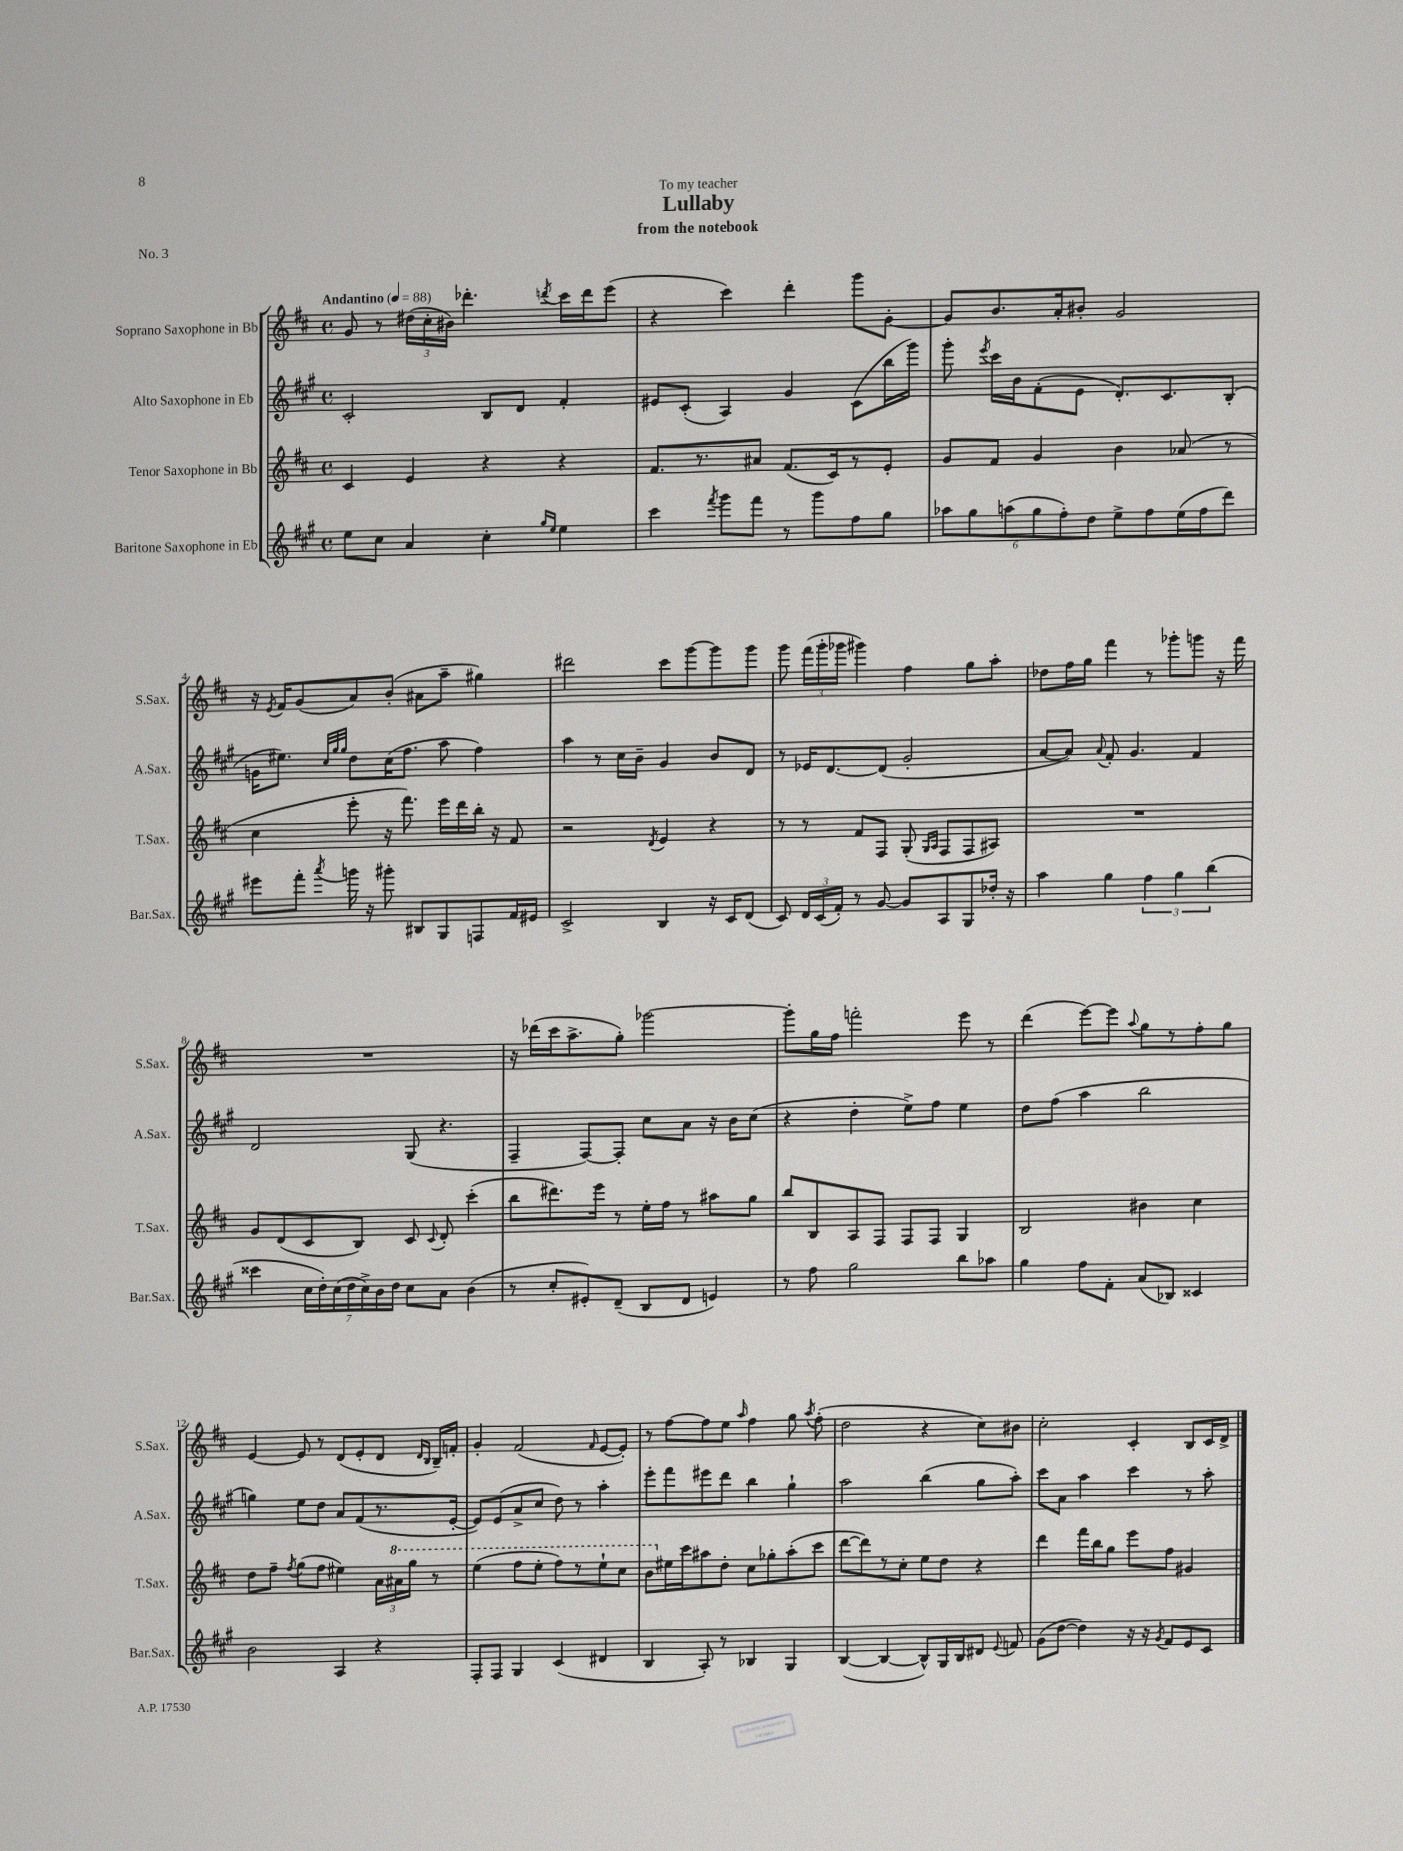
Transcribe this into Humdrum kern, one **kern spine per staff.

**kern	**kern	**kern	**kern
*part4	*part3	*part2	*part1
*staff4	*staff3	*staff2	*staff1
*I"Baritone Saxophone in Eb	*I"Tenor Saxophone in Bb	*I"Alto Saxophone in Eb	*I"Soprano Saxophone in Bb
*I'Bar.Sax.	*I'T.Sax.	*I'A.Sax.	*I'S.Sax.
*clefG2	*clefG2	*clefG2	*clefG2
*k[f#c#g#]	*k[f#c#]	*k[f#c#g#]	*k[f#c#]
*M4/4	*M4/4	*M4/4	*M4/4
*met(c)	*met(c)	*met(c)	*met(c)
*MM88	*MM88	*MM88	*MM88
=1	=1	=1	=1
!	!	!	!LO:TX:a:B:t=Andantino
8ee\L	4c#/	2c#'/	8g/
8cc#\J	.	.	8r
4a/	4e/	.	(24dd#X\LL
.	.	.	24cc#'\
.	.	.	24b#X\JJ)
.	.	.	4.ddd-X'\
4cc#'\	4r	8B/L	.
.	.	8d/J	.
16qqgg#/LL	.	.	.
16qqee/JJ	.	.	8qdddn/
4ee\	4r	4f#'/	16ccc#\LL
.	.	.	16ddd\J
.	.	.	(8eee\J
=2	=2	=2	=2
4ccc#\	8.f#/L	8e#X/L	4r
.	.	(8c#'/J	.
.	8.r	.	.
8qfff#/	.	.	.
8ggg#\L	.	4A/)	4ccc#\)
8fff#\J	8a#X/J	.	.
8r	(8.f#/L	4g#/	4ddd'\
8ggg#\L	.	.	.
.	16c#/k)	.	.
8ff#\	8r	(8c#\L	8ggg\L
8gg#\J	8e'/J	16bb\L	[8g'\J
.	.	16ggg#\JJ)	.
=3	=3	=3	=3
12aa-X\L	8g/L	8ggg#'\	8g/L]
12gg#\	.	.	.
.	.	8qeee/	.
.	8f#/J	16ccc#\LL	8.b/
(12aan\	.	.	.
.	.	16b\J	.
12gg#\	4g/	(8f#'\	.
.	.	.	16a'/k
12ff#'\)	.	.	.
.	.	8e\J	8b#X'/J
12dd\J	.	.	.
8ee^\L	4b\	8.d'/L)	2g/
8ff#\	.	.	.
.	.	8.c#/	.
(16ee\L	(8a-X/	.	.
16ff#\J	.	.	.
8ddd\J)	8r	(8B'/J	.
!!LO:LB:g=z
=4	=4	=4	=4
8eee#X\L	4cc#\	16gn\KL	16r
.	.	.	8qe/
.	.	8.ee#X\J)	16f#/KL
8fff#'\J	.	.	(8g/
.	.	32qqcc#/LLL	.
.	.	32qqgg#/	.
8qaaa/	.	32qqgg#/JJJ	.
16gggn\	8eee'\	8dd\L	8a/)
16r	.	.	.
8ggg#X'\	16r	(16cc#\K	(8b'/J
.	8.fff#\)	8.ff#\J	.
8B#X/L	.	.	8a#X\L
8G#/	16eee\LL	8aa\	8aa~\J
.	16ddd\	.	.
8Fn/	16bb'\JJ	4ff#\)	4gg#X\)
.	16r	.	.
16f#/L	8f#/	.	.
16e#X/JJ	.	.	.
=5	=5	=5	=5
2c#^/	2r	4aa\	2ddd#X\
.	.	8r	.
.	.	16cc#\LL	.
.	.	16b~\JJ	.
.	8qd/	.	.
4B/	4e/	4g#/	8ccc#\L
.	.	.	[8ggg\
16r	4r	8b/L	8ggg\]
16c#/KL	.	.	.
(8d/J	.	8d/J	8ggg\J
=6	=6	=6	=6
8c#/)	8r	8r	8ggg\
24d/LL	8r	16e-X/KL	(24fff#\LL
(24c#/	.	.	24ggg'\
.	.	[8.d/	.
24f#'/JJ)	.	.	24ggg-X\JJ
8r	8f#/L	.	4ggg#X\)
[8g#/	8F#/J	(8d/J]	.
8g#/L]	(8G'/	2g#'/	4ff#\
.	16qqG/LL	.	.
.	16qqA/JJ	.	.
8A/	8F#/L	.	.
8G#/	8F#/	.	8gg\L
16dd-X'/Jk	8A#X/J)	.	8aa'\J
16r	.	.	.
=7	=7	=7	=7
4aa\	1r	[8a/L	8dd-X\L
.	.	8a/J])	16ff#\L
.	.	.	16gg\JJ
.	.	8qqa/	.
4gg#\	.	8f#'/	4fff#\
.	.	4.g#/	.
6ff#\	.	.	8r
.	.	.	8ggg-X'\L
6gg#\	.	.	.
.	.	4f#/	8gggn\J
(6bb\	.	.	.
.	.	.	16r
.	.	.	16fff#\
!!LO:LB:g=z
=8	=8	=8	=8
4ccc##X\	8g/L	2d/	1r
.	(8d/	.	.
28cc#\LL	8c#/	.	.
28dd'\)	.	.	.
(28cc#\	.	.	.
28dd\	.	.	.
.	8B/J)	.	.
28cc#^\)	.	.	.
28b\	.	.	.
28dd\JJ	.	.	.
8cc#\L	8c#/	(8G#/	.
.	8qqc#/	.	.
8a\J	8d'/	4.r	.
(4b\	(4ccc#'\	.	.
=9	=9	=9	=9
8r	8bb\L	4F#~/	16r
.	.	.	(16ddd-X\LL
8cc#'/L	8.ddd#X\)	.	16ccc#\J
.	.	.	8.aa^\
8e#X'/)	.	[8F#/L)	.
.	16eee\Jk	.	.
(8d~/J	8r	8F#'/J]	8gg'\J)
8B/L	16ee'\LL	8cc#\L	[2ggg-X\
.	16ff#\JJ	.	.
8d/J	8r	8a\J	.
4en/)	8aa#X\L	16r	.
.	.	16b\KL	.
.	8gg\J	(8cc#\J	.
=10	=10	=10	=10
8r	8bb/L	4r	8ggg-'\L]
8ff#\	8B/	.	16gg\L
.	.	.	16ff#\JJ
2gg#\	8A/	4dd'\	2fffn'\
.	8F#/J	.	.
.	8F#/L	8ee^\L)	.
.	8F#/J	8ff#\J	.
8bb\L	4G/	4ee\	8eee\
8aa-X\J	.	.	8r
=11	=11	=11	=11
4gg#\	2B/	8dd\L	(4ddd\
.	.	(8ff#\J	.
8ff#\L	.	4aa\	[8eee\L)
8f#'\J	.	.	8eee\J]
.	.	.	8qqaa/
(8a/L	4b#X\	2bb\	8gg\L
8B-X/J)	.	.	8r
4c##X/	4cc#\	.	8ff#'\
.	.	.	8gg\J
!!LO:LB:g=z
=12	=12	=12	=12
2b\	8dd\L	4ggn\)	[4e/
.	8ff#~\J	.	.
.	8qff#/	.	.
.	(8gg\L	8ee\L	8e/]
.	8ff#\J	8dd\J	8r
4A/	4ee#X\)	8a/L	(8d/L
.	.	(8f#/	8e'/
4r	24a\LL	8.r	8d/J
*	*8va	*	*
.	24aa#X\	.	.
.	24ggg\JJ	.	.
.	.	.	16qqd/LL
.	.	.	16qqB/JJ
.	8r	.	16B~/LL)
.	.	[16e'/Jk	16fn'/JJ
=13	=13	=13	=13
8F#'/L	(4eee\	8e/L])	4g'/
8F#/J	.	(8e/	.
4G#/	8fff#\L	8a^/	(2f#/
.	8eee'\J	8cc#/J	.
(4c#/	8fff#\L)	8dd\)	.
.	8r	8r	.
.	.	.	16qqf#/
4d#X/	8eee`\	4aa'\	[8e/L
.	8ccc#\J	.	8e'/J])
=14	=14	=14	=14
4B/	8bb\L	8eee'\L	8r
*	*X8va	*	*
.	16ee#X\L	8fff#\	[8ff#\L
.	16ccc#\J	.	.
8A'/)	8aa#X\	8eee#X\	8ff#\]
8r	8dd'\J	8ddd\J	8ee\J
.	.	.	16qqaa/
4B-X/	8cc#\L	4bb\	4ff#\
.	8gg-X'\	.	.
4G#/	(8aa#'\	4gg#`\	8gg\
.	.	.	8qaa/
.	8ccc#\J	.	(8ff#'\
=15	=15	=15	=15
([4B/	[8ddd\L	2aa\	2dd\
.	8ddd\])	.	.
4B/_	8r	.	.
.	8cc#'\J	.	.
8B^^/L])	8ee\L	(4bb\	4r
16G#/L	8dd\J	.	.
16B/J	.	.	.
8d#X/J	4r	8gg#\L	8cc#\L)
8qqe/	.	.	.
8fn/	.	8aa'\J)	8b#X\J
=16	=16	=16	=16
(8g#\L	4ddd\	8ccc#\L	2cc#'\
[8dd\J	.	8a\J	.
4dd\])	16fff#\LL	4aa\	.
.	16bb\J	.	.
.	8gg\J	.	.
16r	8eee\L	4ccc#\	4c#'/
16r	.	.	.
8qg#/	.	.	.
8f#/L	8ff#\J	.	.
8e/	4g#X/	8r	8B/L
8c#/J	.	8aa'\	16c#/L
.	.	.	16d^/JJ
==	==	==	==
*-	*-	*-	*-
